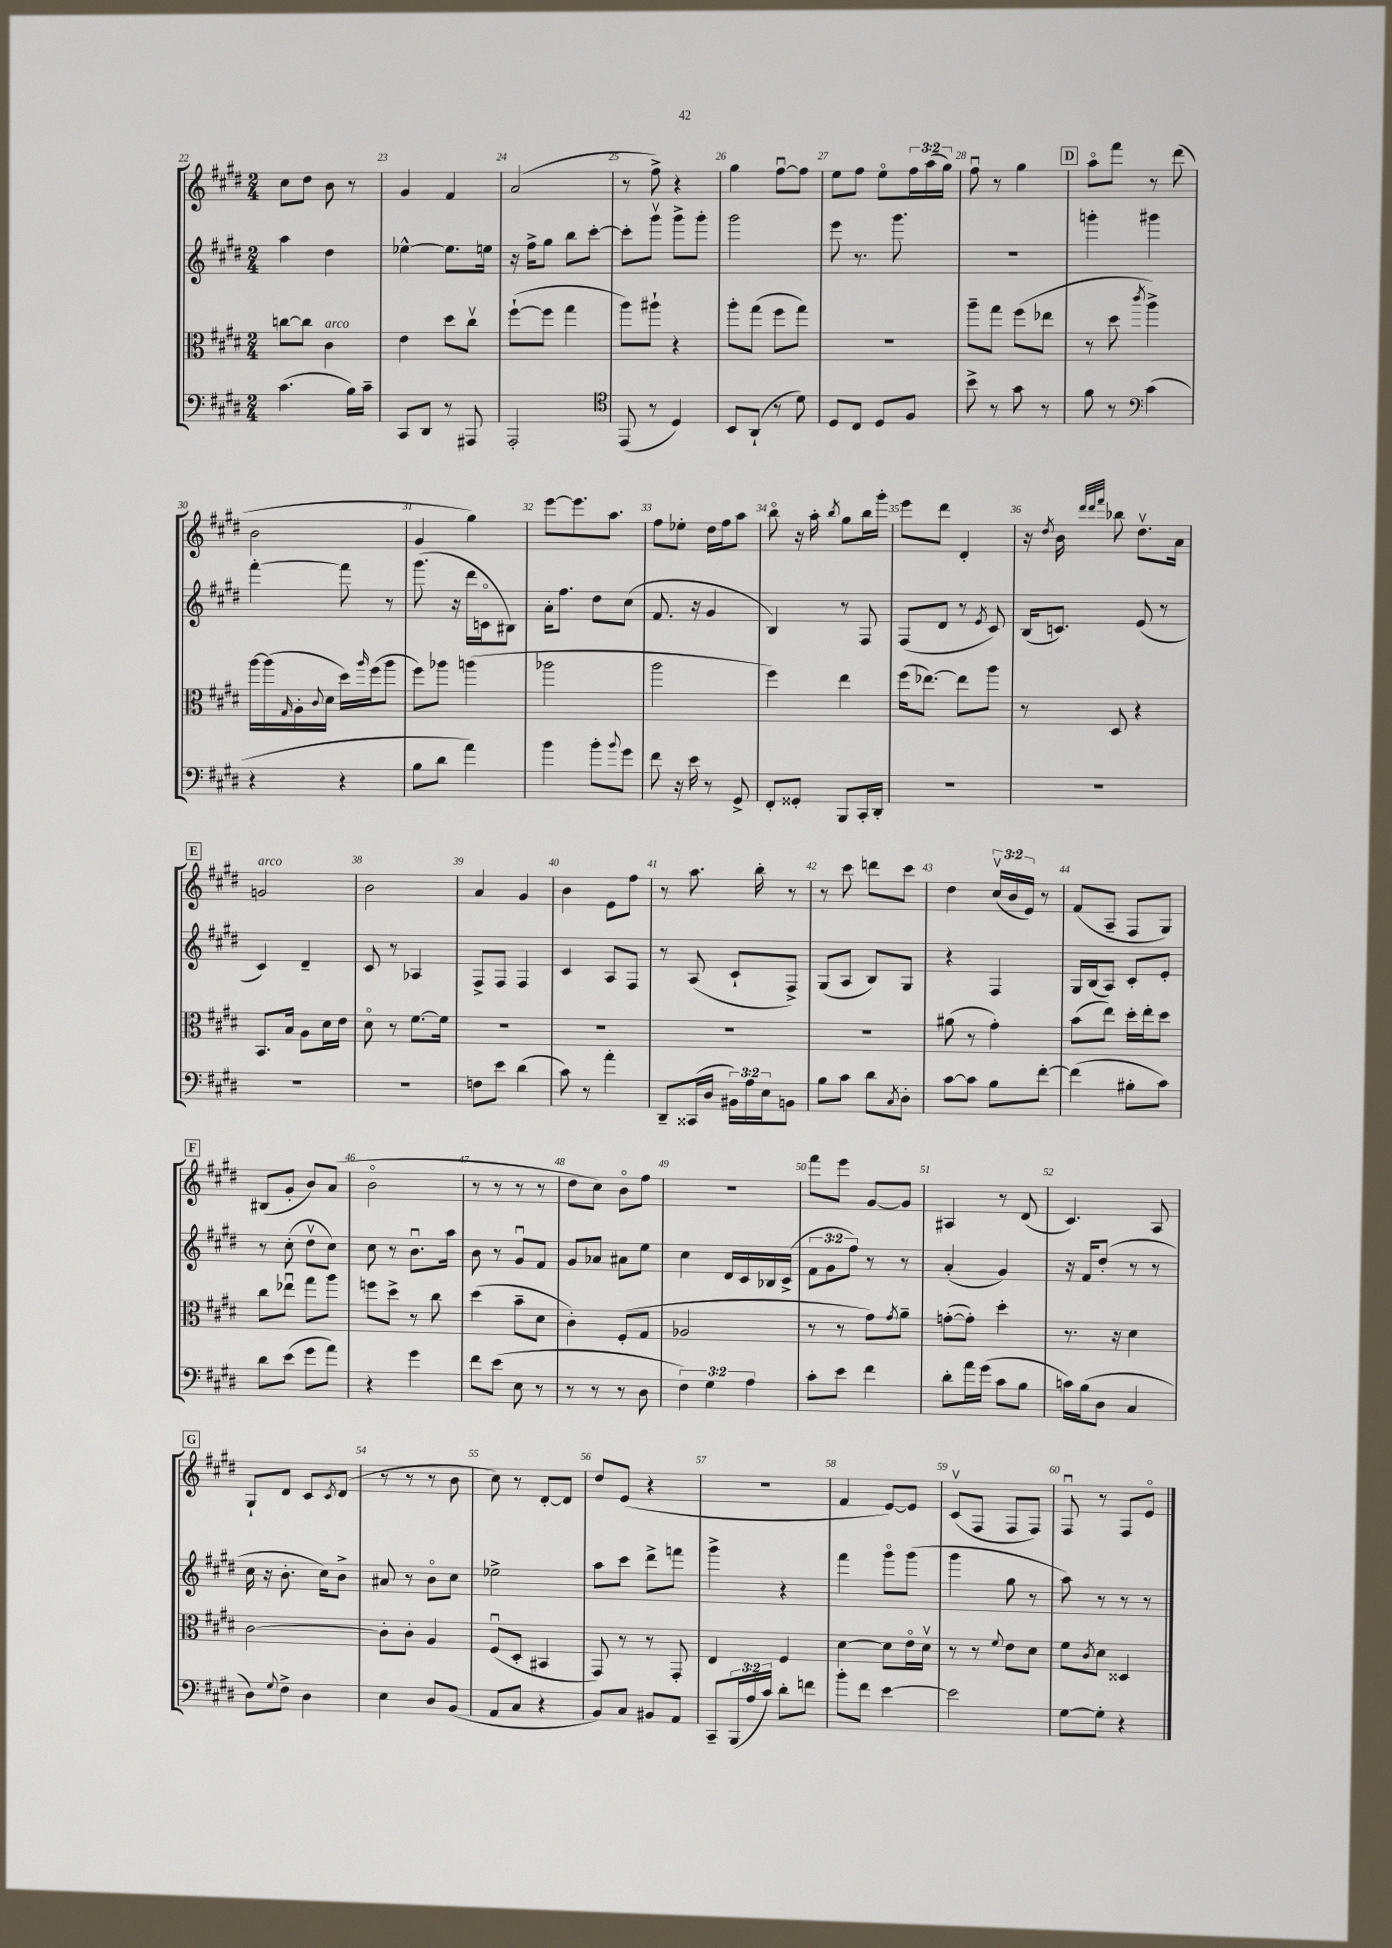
<<
\new StaffGroup <<
\new Staff = "s0" {
    \clef treble \key e \major \numericTimeSignature \time 2/4 \override Staff.TupletNumber.text = #tuplet-number::calc-fraction-text
    cis''8 dis''8 b'8 r8 |
    gis'4 fis'4 |
    a'2( |
    r8 fis''8->) r4 |
    gis''4 fis''8~\downbow fis''8 |
    e''8 fis''8 e''8\flageolet \tuplet 3/2 { fis''16 a''16( gis''16) } |
    fis''8\downbow r8 gis''4 |
    \mark \markup { \box "D" } a''8\flageolet fis'''8 r8 dis'''8( |
    b'2 |
    gis'4 gis''4) |
    e'''8~ e'''8. a''8. |
    fis''8 ees''8-. dis''16 fis''16 a''8 |
    b''8\flageolet r16 a''16-. \acciaccatura { b''8 } gis''8 b''16 gis'''16-. |
    e'''8 dis'''8 dis'4-. |
    r16 \acciaccatura { dis''8 } b'16 \grace { dis'''32 dis'''32 fis'''32 } bes''8 dis''8.\upbow a'16 |
    \mark \markup { \box "E" } g'2^\markup { \italic "arco" } |
    b'2 |
    a'4 gis'4 |
    b'4 e'8 fis''8 |
    r8 a''8. b''16-. r8 |
    r8 cis'''8 d'''8 cis'''8 |
    dis''4 \tuplet 3/2 { cis''16\upbow( b'16 e'16) } r8 |
    fis'8( a8-- fis8 gis8) |
    \mark \markup { \box "F" } bis8( gis'8-. b'8) a'8( |
    b'2\flageolet |
    r8 r8 r8 r8 |
    dis''8 cis''8) b'8\flageolet fis''8 |
    r2 |
    fis'''8 e'''8 gis'8~ gis'8 |
    ais4 r8 dis'8( |
    cis'4.) a8 |
    \mark \markup { \box "G" } gis8-! dis'8 cis'8 \acciaccatura { cis'8 } dis'8( |
    r8 r8 r8 b'8 |
    cis''8) r8 dis'8~-. dis'8 |
    dis''8 e'8( r4 |
    R2 |
    fis'4 e'8~) e'8 |
    cis'8\upbow( fis8 fis8 fis8) |
    fis8\downbow r8 fis8 e'8\flageolet \bar "|." |
}
\new Staff = "s1" {
    \clef treble \key e \major \numericTimeSignature \time 2/4 \override Staff.TupletNumber.text = #tuplet-number::calc-fraction-text
    a''4 dis''4 |
    ees''4~-^ ees''8. e''16 |
    r16 fis''16-> gis''8 b''8 cis'''8~-. |
    cis'''8-. gis'''8\upbow gis'''8-> gis'''8-. |
    gis'''2 |
    e'''8 r8. gis'''8. |
    R2 |
    \mark \markup { \box "D" } g'''4-. gis'''4 |
    fis'''4~-. fis'''8 r8 |
    gis'''8.( r16 dis'''16 c'16\flageolet bis8) |
    a'16-. fis''8. dis''8 cis''8( |
    fis'8. r16 gis'4 |
    b4) r8 fis8 |
    fis8( dis'8 r8 \acciaccatura { e'8 } cis'8) |
    b16( c'8.) e'8( r8 |
    \mark \markup { \box "E" } cis'4) dis'4-- |
    cis'8 r8 aes4 |
    fis8-> fis8 fis4 |
    cis'4 a8 fis8 |
    r8 a8( cis'8-! fis8->) |
    gis8( a8 b8) gis8 |
    r4 fis4 |
    gis16 b16( a8) cis'8-. e'8-. |
    \mark \markup { \box "F" } r8 cis''8-.( dis''8\upbow cis''8) |
    cis''8 r8 b'8.\downbow a''16 |
    b'8 r8 gis'8\downbow fis'8 |
    gis'8 aes'8 ais'8 e''8 |
    cis''4 dis'16 cis'16 bes16 cis'16->( |
    \tuplet 3/2 { fis'8 gis'8 fis''8) } r8 r8 |
    a'4-.( gis'4) |
    r16 fis'16 dis''8-.( r8 r8 |
    \mark \markup { \box "G" } cis''16 r16 b'8.-. cis''16) b'8-> |
    ais'8 r8 b'8\flageolet cis''8 |
    ees''2-> |
    a''8 cis'''8 dis'''8-> f'''8 |
    gis'''4-> r4 |
    fis'''4 gis'''8\flageolet gis'''8( |
    gis'''4 gis''8 r8 |
    a''8) r8 r8 r8 \bar "|." |
}
\new Staff = "s2" {
    \clef alto \key e \major \numericTimeSignature \time 2/4
    c''8~ c''8 cis'4^\markup { \italic "arco" } |
    e'4 dis''8 cis''8\upbow |
    fis''8~-!( fis''8 gis''4 |
    a''8) ais''8-! r4 |
    a''8-. gis''8( fis''8 gis''8) |
    R2 |
    a''8-- gis''8 fis''8( ees''8 |
    \mark \markup { \box "D" } r8 dis''8 \acciaccatura { cis'''8 } a''4->) |
    a''16~ a''16( \grace { gis16 } a16-. \appoggiatura { cis'8 } dis'16 dis''16) \grace { a''16 } fis''16( a''8 |
    fis''8) aes''8 a''4( |
    aes''2 |
    a''2 |
    fis''4) e''4 |
    fis''16( ees''8.~) ees''8 a''8 |
    r8 dis8 r4 |
    \mark \markup { \box "E" } b,8. b16 a8 dis'16 e'16 |
    dis'8\flageolet r8 fis'8.~ fis'16 |
    R2 |
    R2 |
    R2 |
    R2 |
    ais'8( r8 gis'4-.) |
    b'8( e''8) dis''16-. e''16-. dis''8 |
    \mark \markup { \box "F" } cis''8 ees''8\downbow gis''8 a''8 |
    f''8 dis''8-> r8 cis''8 |
    dis''4( b'8-- dis'8 |
    cis'4-.) fis8-.( gis8 |
    aes2 |
    r8 r8 gis'8) \acciaccatura { gis'8 } a'8-- |
    g'8~-.( g'8-.) dis''4-. |
    r8. r16 dis'4 |
    \mark \markup { \box "G" } cis'2~ |
    cis'8-. cis'8-. a4 |
    fis8\downbow( dis8-. bis,4 |
    gis,8) r8 r8 gis,8-. |
    e4 fis4 |
    dis'4~ dis'8 e'16\flageolet dis'16\upbow |
    r8 r8 \appoggiatura { fis'8 } e'8 dis'8 |
    fis'8 \acciaccatura { cis'8 } dis'8 disis4 \bar "|." |
}
\new Staff = "s3" {
    \clef bass \key e \major \numericTimeSignature \time 2/4 \override Staff.TupletNumber.text = #tuplet-number::calc-fraction-text
    cis'4.( b16) cis'16-- |
    cis,8 dis,8 r8 ais,,8 |
    a,,2-. |
    \clef tenor e,8( r8 dis4) |
    b,8 a,8-!( r8 dis'8) |
    dis8 cis8 dis8 fis8 |
    b'8-> r8 gis'8 r8 |
    \mark \markup { \box "D" } fis'8 r8 \clef bass cis'4( |
    r4 r4 |
    b8 dis'8 a'4) |
    b'4 b'8-. \appoggiatura { b'8 } gis'8 |
    fis'8 r16 e'16 r8 gis,8-> |
    fis,8-. gisis,8-. b,,8 cis,16-. dis,16-. |
    R2 |
    R2 |
    \mark \markup { \box "E" } R2 |
    R2 |
    f8 e'8 dis'4( |
    cis'8) r8 a'4-. |
    dis,8-- cisis,16( dis16 \tuplet 3/2 { bis,16) a16 e16 } b,8 |
    b8 cis'8 dis'8 \acciaccatura { cis8 } dis8-. |
    cis'8~ cis'8 b8 fis'8~-. |
    fis'4( bis8-. cis'8) |
    \mark \markup { \box "F" } dis'8 e'8( gis'8 a'8) |
    r4 gis'4 |
    fis'8 e'8( e8 r8 |
    r8 r8 r8 dis8 |
    \tuplet 3/2 { fis4) gis4 a4 } |
    cis'8-. e'8 fis'4 |
    dis'8-. a'16 gis'16( cis'8 b8 |
    c'16) b16( dis8 cis4 |
    \mark \markup { \box "G" } dis8) \appoggiatura { gis8 } fis8-> dis4 |
    e4 dis8 b,8( |
    a,8 cis8 r4 |
    b,8) cis8 bis,8 a,8 |
    cis,8-- \tuplet 3/2 { b,,16( a16 cis'16) } dis'8-. f'8 |
    b'8-. fis'8 e'4~ |
    e'2 |
    gis8~ gis8-. r4 \bar "|." |
}
>>
>>
\layout { \context { \Score currentBarNumber = #22 \override BarNumber.break-visibility = ##(#f #t #t) barNumberVisibility = #all-bar-numbers-visible } }
